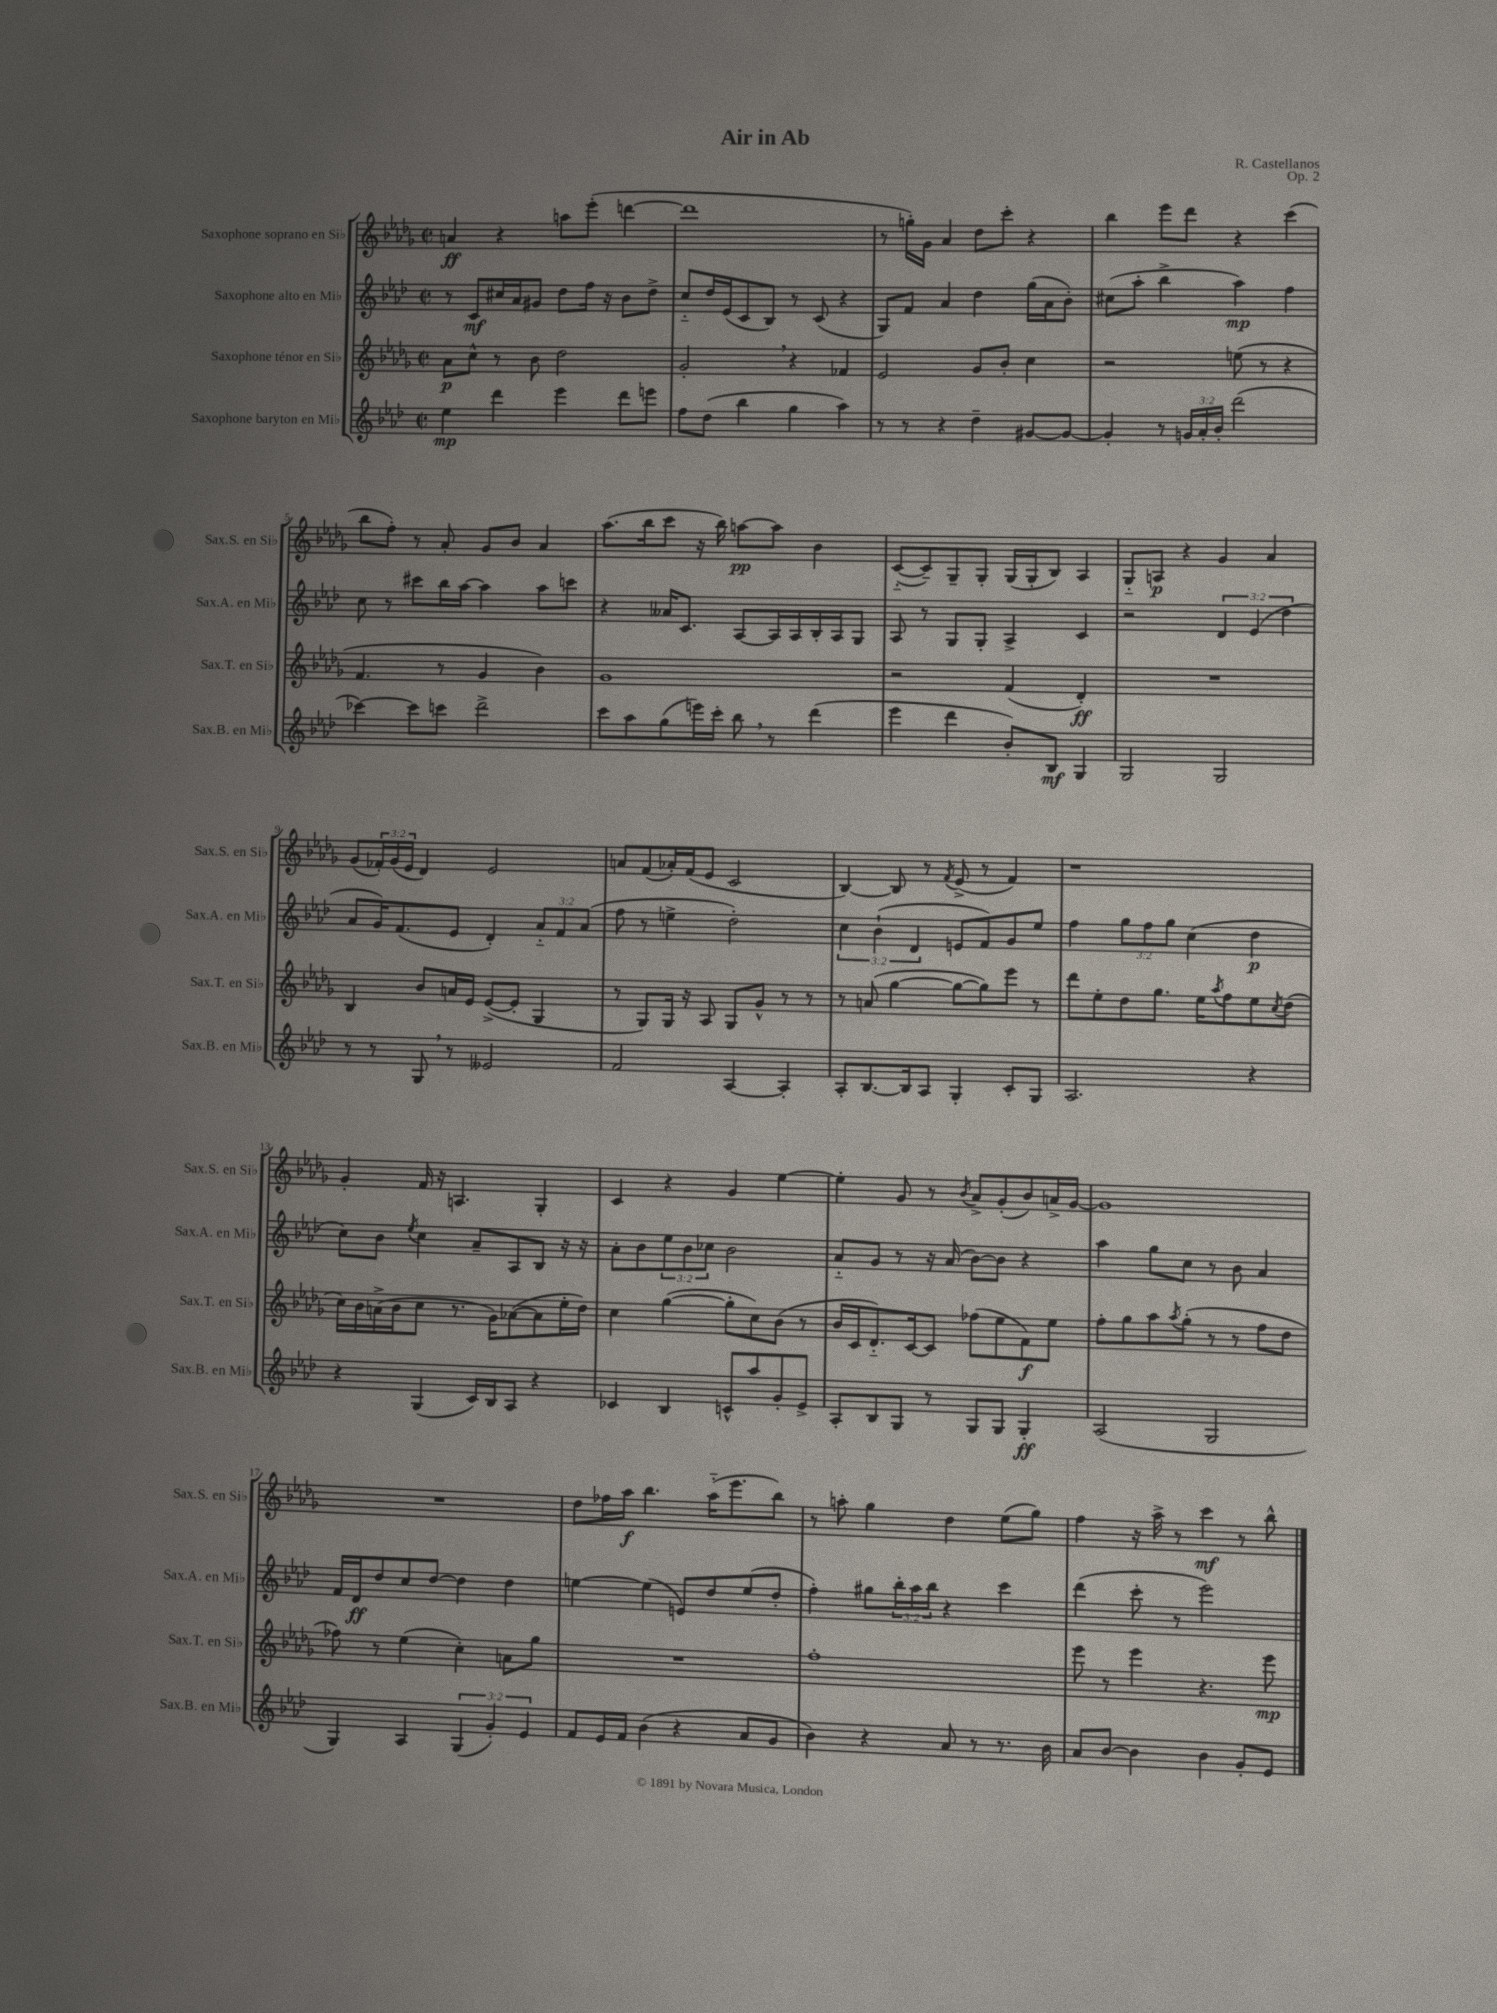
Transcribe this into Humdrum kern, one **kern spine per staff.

**kern	**dynam	**kern	**dynam	**kern	**dynam	**kern	**dynam
*part4	*part4	*part3	*part3	*part2	*part2	*part1	*part1
*staff4	*staff4	*staff3	*staff3	*staff2	*staff2	*staff1	*staff1
*I"Saxophone baryton en Mi♭	*	*I"Saxophone ténor en Si♭	*	*I"Saxophone alto en Mi♭	*	*I"Saxophone soprano en Si♭	*
*I'Sax.B. en Mi♭	*	*I'Sax.T. en Si♭	*	*I'Sax.A. en Mi♭	*	*I'Sax.S. en Si♭	*
*clefG2	*	*clefG2	*	*clefG2	*	*clefG2	*
*k[b-e-a-d-]	*	*k[b-e-a-d-g-]	*	*k[b-e-a-d-]	*	*k[b-e-a-d-g-]	*
*M2/2	*	*M2/2	*	*M2/2	*	*M2/2	*
*met(c|)	*	*met(c|)	*	*met(c|)	*	*met(c|)	*
=1	=1	=1	=1	=1	=1	=1	=1
4ee-\	mp	8a-\L	p	8r	.	4an/	ff
.	.	8cc^^\J	.	8c/L	mf	.	.
4ddd-\	.	8r	.	16cc#X/L	.	4r	.
.	.	.	.	16a-/J	.	.	.
.	.	8b-\	.	8g#X/J	.	.	.
4eee-\	.	2dd-\	.	8dd-\L	.	8aan\L	.
.	.	.	.	16ff\Jk	.	(8eee-'\J	.
.	.	.	.	16r	.	.	.
8ddd-\L	.	.	.	8b-\L	.	[4dddn\	.
8eeen\J	.	.	.	8dd-^\J	.	.	.
=2	=2	=2	=2	=2	=2	=2	=2
8ff\L	.	2g-',/	.	8cc/L	.	1ddd]	.
(8dd-\J	.	.	.	16dd-/L	.	.	.
.	.	.	.	(16e-/J	.	.	.
4bb-\	.	.	.	8c/	.	.	.
.	.	.	.	8B-/J)	.	.	.
4gg\	.	4r	.	8r	.	.	.
.	.	.	.	(8c/	.	.	.
4aa-\)	.	4f-X/	.	4r	.	.	.
=3	=3	=3	=3	=3	=3	=3	=3
8r	.	2e-/	.	8G/L)	.	8r	.
8r	.	.	.	8f/J	.	16ggn'\LL)	.
.	.	.	.	.	.	16g-\JJ	.
4r	.	.	.	4a-/	.	4a-/	.
4dd-~\	.	8g-/L	.	4dd-\	.	8dd-\L	.
.	.	8b-'/J	.	.	.	8ccc'\J	.
[8g#X/L	.	4cc\	.	(16gg\LL	.	4r	.
.	.	.	.	16a-\J	.	.	.
8g#/J_	.	.	.	8b-'\J)	.	.	.
=4	=4	=4	=4	=4	=4	=4	=4
4g#'/]	.	2r	.	(8cc#X\L	.	4bb-\	.
.	.	.	.	8aa-'\J	.	.	.
8r	.	.	.	4bb-^\	.	8eee-\L	.
24gn/LL	.	.	.	.	.	8ddd-\J	.
24a-'/	.	.	.	.	.	.	.
24b-'/JJ	.	.	.	.	.	.	.
(2ddd-\	.	(8een\	.	4aa-\)	mp	4r	.
.	.	8r	.	.	.	.	.
.	.	4r	.	4ff\	.	(4ccc\	.
!!LO:LB:g=z
=5	=5	=5	=5	=5	=5	=5	=5
[4ccc-X\)	.	4.f/	.	8cc\	.	8bb-\L	.
.	.	.	.	8r	.	8ff'\J)	.
8ccc-\L]	.	.	.	8ccc#X\L	.	8r	.
8cccn\J	.	8r	.	16bb-\L	.	8a-'/	.
.	.	.	.	[16aa-\JJ	.	.	.
2ddd-^\	.	4g-/	.	4aa-\]	.	8g-/L	.
.	.	.	.	.	.	8b-/J	.
.	.	4b-\)	.	8aa-\L	.	4a-/	.
.	.	.	.	8cccn\J	.	.	.
=6	=6	=6	=6	=6	=6	=6	=6
8ccc\L	.	1g-	.	4r	.	(8.aa-\L	.
8aa-\	.	.	.	.	.	.	.
.	.	.	.	.	.	16bb-\k	.
(8gg\	.	.	.	16a--X/KL	.	8ccc\J	.
.	.	.	.	8.c/J	.	.	.
16eeen\L)	.	.	.	.	.	16r	.
16ccc'\JJ	.	.	.	.	.	16bb-\)	.
8bb-,\	.	.	.	[8A-/L	.	[8aan\L	pp
8r	.	.	.	16A-/L]	.	8aa\J]	.
.	.	.	.	16A-/	.	.	.
(4ddd-\	.	.	.	16B-'/	.	4b-\	.
.	.	.	.	16A-/J	.	.	.
.	.	.	.	8G/J	.	.	.
=7	=7	=7	=7	=7	=7	=7	=7
4eee-\	.	2r	.	8A-/	.	([8c/L	.
.	.	.	.	8r	.	8c~/])	.
4ddd-\	.	.	.	8G/L	.	8G-~/	.
.	.	.	.	8G'/J	.	8G-'/J	.
8b-'/L)	.	(4f/	.	4A-^/	.	(16G-/LL	.
.	.	.	.	.	.	16G-'/J	.
8B-/J	mf	.	.	.	.	8B-/J)	.
4G/	.	4d-'/)	ff	4c/	.	4A-/	.
=8	=8	=8	=8	=8	=8	=8	=8
2G/	.	1r	.	2r	.	8G-/L	.
.	.	.	.	.	.	8An/J	p
.	.	.	.	.	.	4r	.
2G/	.	.	.	6d-/	.	4g-/	.
.	.	.	.	(6e-/	.	.	.
.	.	.	.	.	.	4a-/	.
.	.	.	.	6dd-\	.	.	.
!!LO:LB:g=z
=9	=9	=9	=9	=9	=9	=9	=9
8r	.	4B-/	.	8a-/L	.	(8g-/L	.
8r	.	.	.	16g/K)	.	24f-X'/L)	.
.	.	.	.	.	.	(24g-/	.
.	.	.	.	(8.f/	.	.	.
.	.	.	.	.	.	24e-/JJ	.
8G,/	.	8b-/L	.	.	.	4d-/)	.
8r	.	16an/L	.	8e-/J	.	.	.
.	.	16e-/JJ	.	.	.	.	.
2e--X/	.	([8e-^/L	.	4d-'/)	.	2e-/	.
.	.	8e-'/J]	.	.	.	.	.
.	.	4G-/	.	12a-/L	.	.	.
.	.	.	.	12f/	.	.	.
.	.	.	.	(12a-/J	.	.	.
=10	=10	=10	=10	=10	=10	=10	=10
2f/	.	8r	.	8ff\	.	8an/L	.
.	.	8G-/L)	.	8r	.	(8f/	.
.	.	16G-/Jk	.	4een^\	.	16a-X'/L)	.
.	.	16r	.	.	.	(16f/J	.
.	.	8A-/	.	.	.	8e-/J	.
[4A-/	.	8G-/L	.	2dd-'\)	.	2c/	.
.	.	8g-^^/J	.	.	.	.	.
4A-'/]	.	8r	.	.	.	.	.
.	.	8r	.	.	.	.	.
=11	=11	=11	=11	=11	=11	=11	=11
8A-'/L	.	8r	.	6cc\	.	[4B-/)	.
[8.B-/	.	(8an/	.	.	.	.	.
.	.	.	.	(6b-`\	.	.	.
.	.	[4gg-\	.	.	.	8B-/]	.
16B-/k]	.	.	.	.	.	.	.
.	.	.	.	6d-/	.	.	.
8A-/J	.	.	.	.	.	8r	.
.	.	.	.	.	.	8qf/	.
4G'/	.	8gg-\L_	.	8en/L	.	(8e-^/	.
.	.	8gg-\])	.	8f/)	.	8r	.
8c'/L	.	8eee-\J	.	8g/	.	4f/)	.
8G/J	.	8r	.	8ee-/J	.	.	.
=12	=12	=12	=12	=12	=12	=12	=12
2.A-/	.	8ddd-\L	.	4ff\	.	1r	.
.	.	8ee-'\	.	.	.	.	.
.	.	8dd-\	.	12gg\L	.	.	.
.	.	.	.	12ff\	.	.	.
.	.	8.gg-\J	.	.	.	.	.
.	.	.	.	12gg\J	.	.	.
.	.	.	.	(4cc\	.	.	.
.	.	16ee-\KL	.	.	.	.	.
.	.	8qaa-/	.	.	.	.	.
.	.	8ff\	.	.	.	.	.
4r	.	8ee-\	.	4dd-\	p	.	.
.	.	8qcc/	.	.	.	.	.
.	.	(8dd-\J	.	.	.	.	.
!!LO:LB:g=z
=13	=13	=13	=13	=13	=13	=13	=13
4r	.	16cc\LL)	.	8cc\L)	.	4g-'/	.
.	.	16b-\	.	.	.	.	.
.	.	(16an^\	.	8b-\J	.	.	.
.	.	16b-\J	.	.	.	.	.
.	.	.	.	8qee-/	.	.	.
(4G/	.	8cc\J	.	4cc\	.	16f/	.
.	.	.	.	.	.	16r	.
.	.	8.r	.	.	.	4.An/	.
16c/LL)	.	.	.	8a-~/L	.	.	.
16B-/J	.	16g-\KL)	.	.	.	.	.
8A-/J	.	([8a-X\	.	8A-/	.	.	.
4r	.	8a-\]	.	8B-/J	.	4G-'/	.
.	.	16ee-'\L	.	16r	.	.	.
.	.	16dd-\JJ)	.	16r	.	.	.
=14	=14	=14	=14	=14	=14	=14	=14
4c-X/	.	4cc\	.	8a-'\L	.	4c/	.
.	.	.	.	8b-\	.	.	.
4B-/	.	([4gg-\	.	12ee-\	.	4r	.
.	.	.	.	12b-\	.	.	.
.	.	.	.	12cc-X\J	.	.	.
8cn^^/L	.	8gg-'\L]	.	2b-\	.	4g-/	.
8aa-/	.	8cc\)	.	.	.	.	.
8g'/	.	(8b-\J	.	.	.	[4ee-\	.
8e-^/J	.	8r	.	.	.	.	.
=15	=15	=15	=15	=15	=15	=15	=15
8A-'/L	.	16b-/LL	.	8a-/L	.	4ee-'\]	.
.	.	16c/J	.	.	.	.	.
8B-/	.	8.d-/)	.	8g/J	.	.	.
8G/J	.	.	.	8r	.	8g-/	.
.	.	[16c/k	.	.	.	.	.
8r	.	8c/J]	.	16r	.	8r	.
.	.	.	.	(16a-/	.	.	.
.	.	.	.	.	.	8qb-/	.
8G/L	.	(8ff-X\L	.	[8b-\L)	.	8a-^/L	.
8G/J	.	8ee-\	.	8b-\J]	.	(8g-'/	.
4G'/	ff	8f\)	f	4r	.	8b-/)	.
.	.	8ee-\J	.	.	.	16an^/L	.
.	.	.	.	.	.	[16g-/JJ	.
=16	=16	=16	=16	=16	=16	=16	=16
(2A-/	.	8ff'\L	.	4aa-\	.	1g-]	.
.	.	8gg-\	.	.	.	.	.
.	.	8aa-\	.	8gg\L	.	.	.
.	.	8qaa-/	.	.	.	.	.
.	.	(8gg-'\J	.	8cc\J	.	.	.
2G/	.	8r	.	8r	.	.	.
.	.	8r	.	8b-\	.	.	.
.	.	8ff\L	.	4a-/	.	.	.
.	.	8dd-\J	.	.	.	.	.
!!LO:LB:g=z
=17	=17	=17	=17	=17	=17	=17	=17
4G/)	.	8ff-X\)	.	16f/LL	.	1r	.
.	.	.	.	16d-/J	ff	.	.
.	.	8r	.	8dd-/	.	.	.
4A-/	.	(4ee-\	.	8cc/	.	.	.
.	.	.	.	[8dd-/J	.	.	.
(6G/	.	4cc'\)	.	4dd-\]	.	.	.
6g'/)	.	.	.	.	.	.	.
.	.	8an\L	.	4dd-\	.	.	.
6e-/	.	.	.	.	.	.	.
.	.	8gg-\J	.	.	.	.	.
=18	=18	=18	=18	=18	=18	=18	=18
8f/L	.	1r	.	[4een\	.	8dd-\L	.
16e-/L	.	.	.	.	.	16ff-X\L	.
16f/JJ	.	.	.	.	.	16aa-\JJ	f
(4b-\	.	.	.	(4ee\]	.	4.bb-\	.
4r	.	.	.	8en/L)	.	.	.
.	.	.	.	8dd-/	.	(16aa-\KL	.
.	.	.	.	.	.	8.eee-\	.
8a-/L	.	.	.	(8ee/	.	.	.
8g/J	.	.	.	8dd-'/J	.	8bb-\J)	.
=19	=19	=19	=19	=19	=19	=19	=19
4b-\)	.	1ff'	.	4ff'\)	.	8r	.
.	.	.	.	.	.	8aan'\	.
4r	.	.	.	8gg#X\L	.	4gg-\	.
.	.	.	.	24bb-'\L	.	.	.
.	.	.	.	24aa-\	.	.	.
.	.	.	.	24bb-\JJ	.	.	.
8a-/	.	.	.	4r	.	4dd-\	.
8r	.	.	.	.	.	.	.
8.r	.	.	.	4ccc\	.	(8ee-\L	.
.	.	.	.	.	.	8gg-\J)	.
16b-\	.	.	.	.	.	.	.
=20	=20	=20	=20	=20	=20	=20	=20
8a-/L	.	8eee-\	.	(4ddd-\	.	4ff\	.
[8b-/J	.	8r	.	.	.	.	.
4b-\]	.	4eee-\	.	8ccc'\	.	16r	.
.	.	.	.	.	.	16aa-^\	.
.	.	.	.	8r	.	8r	.
4b-\	.	4.r	.	2eee-\)	.	4ccc\	mf
8g'/L	.	.	.	.	.	8r	.
8e-/J	.	8eee-\	mp	.	.	8bb-^^\	.
==	==	==	==	==	==	==	==
*-	*-	*-	*-	*-	*-	*-	*-
